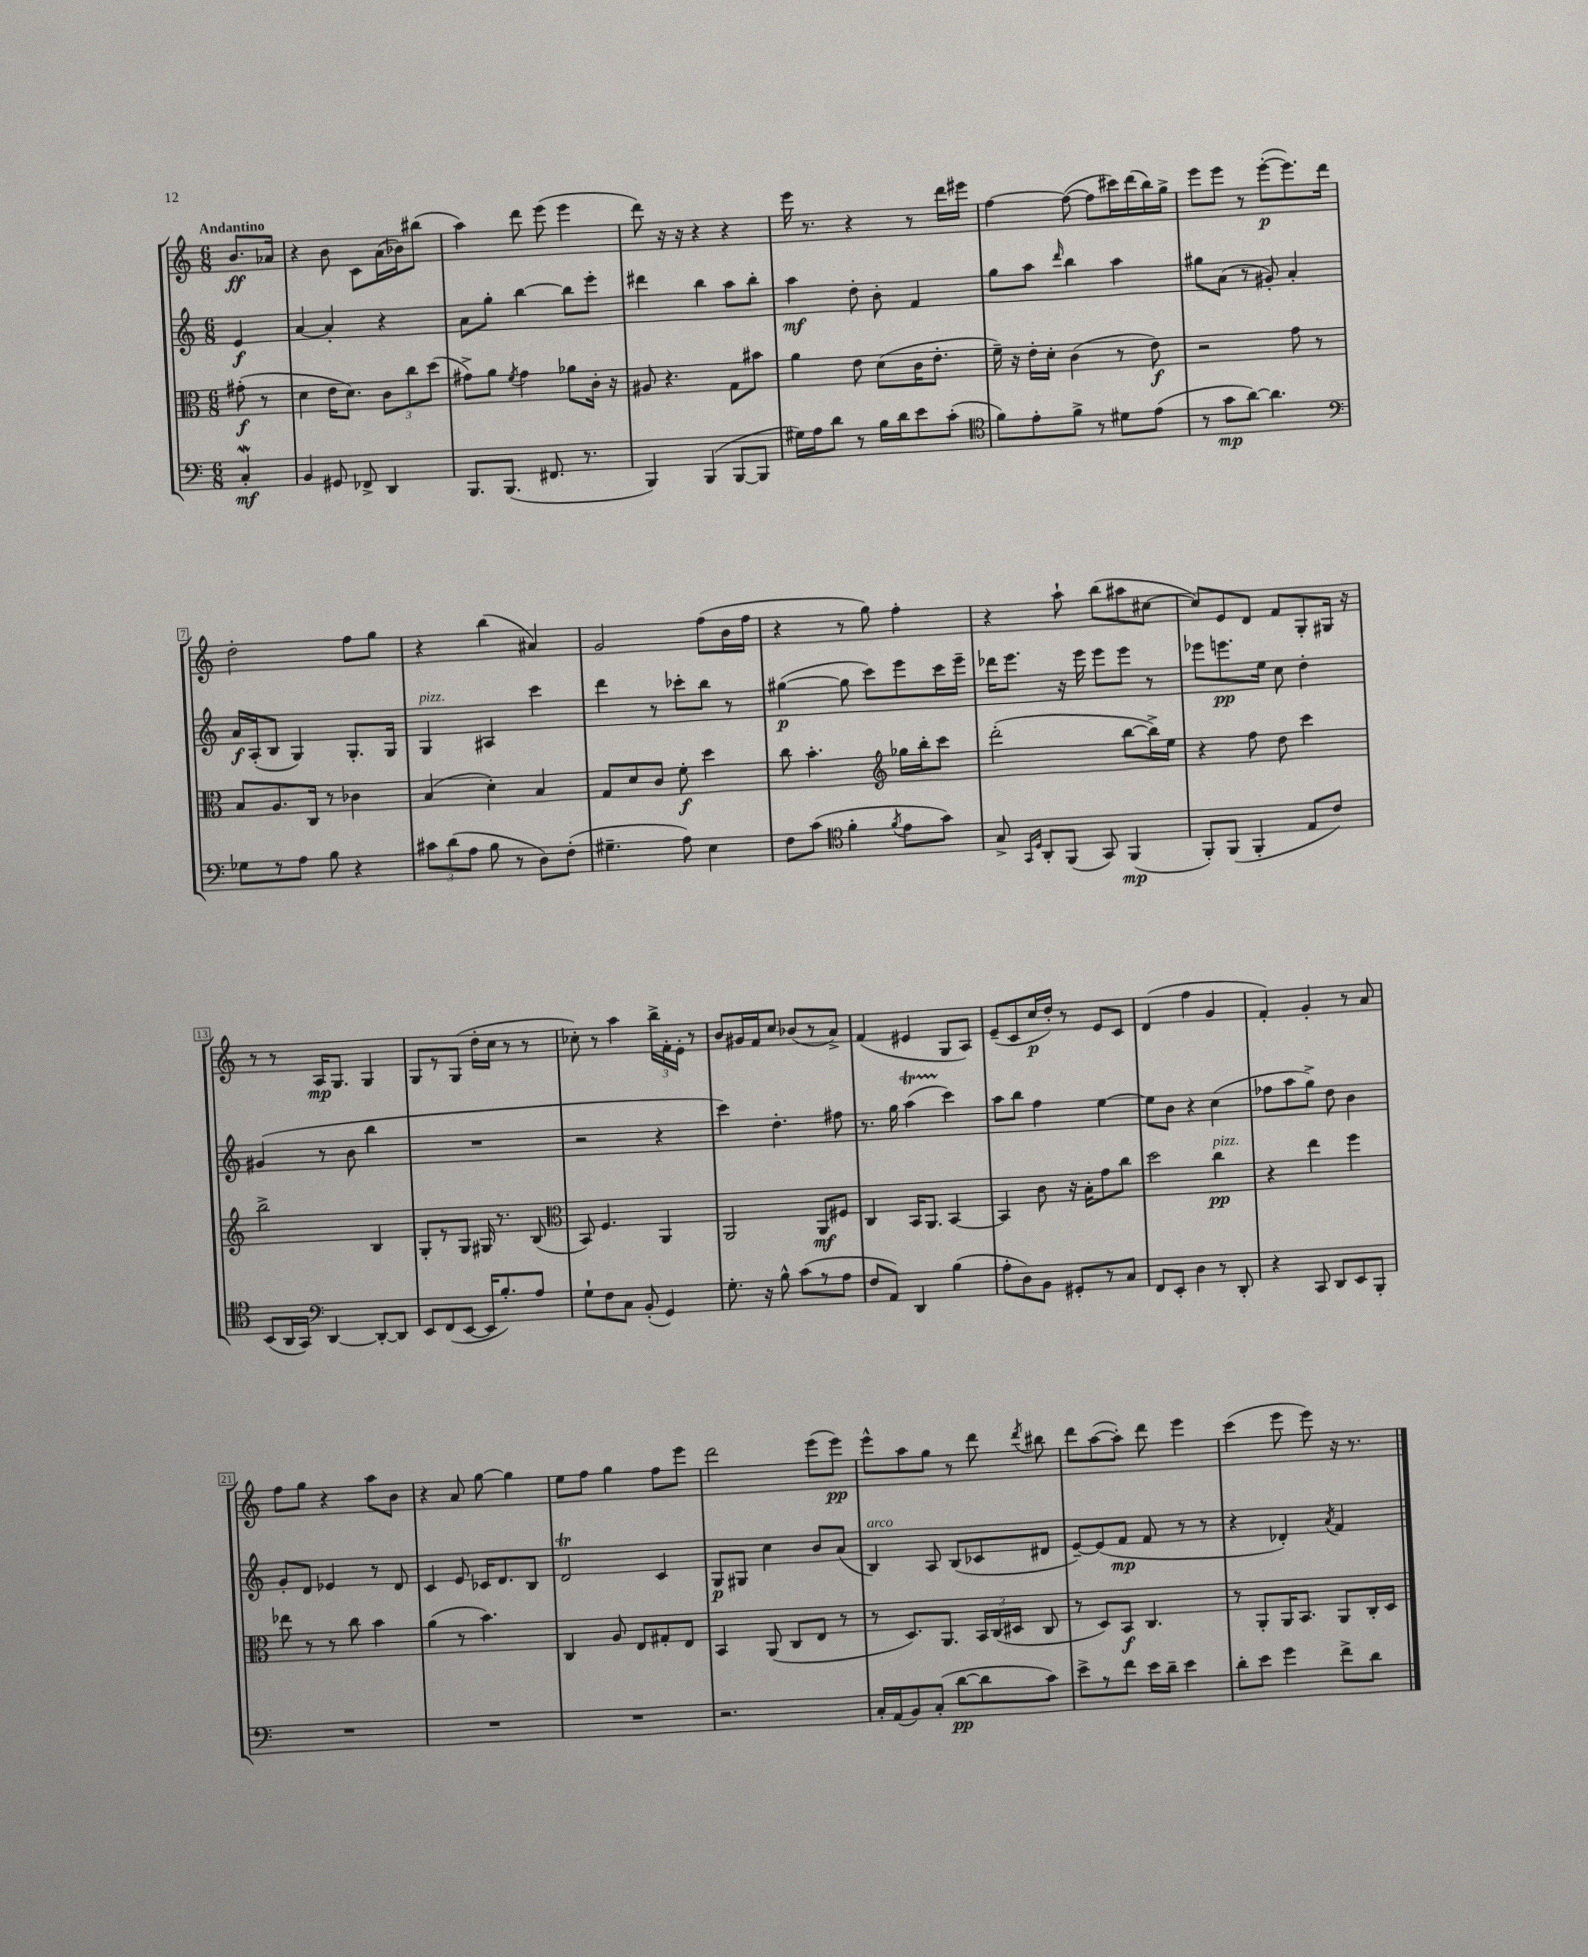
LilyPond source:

<<
\new StaffGroup <<
\new Staff = "s0" {
    \clef treble \key c \major \numericTimeSignature \time 6/8 \partial 4 \tempo "Andantino"
    \autoBeamOff b'8.[\ff aes'16] |
    r4 b'8 c'8[ a'16( bes'16) bis''8]( |
    a''4) d'''8 e'''8( e'''4 |
    d'''8) r16 r16 r4 r4 |
    e'''16 r8. r4 r8 d'''16[ eis'''16] |
    f''4~ f''8~( f''8[ cis'''16) d'''16( b''16) g''16]-> |
    e'''8[ e'''8] r8 e'''8[~-.\p( e'''8.) d'''16] |
    d''2-. f''8[ g''8] |
    r4 b''4( ais'4) |
    g'2 f''8[( b'16 f''16] |
    r4 r8 g''8) f''4-. |
    r4 a''8-! b''8[( ais''8 cis''8]~ |
    cis''8[) e'8 d'8] f'8[ g8-. gis16] r16 |
    r8 r8 a16[\mp g8.] g4 |
    g8[ r8 g8]( d''16[-. c''16] r8 r8 |
    ces''8-.) r8 a''4 \tuplet 3/2 { b''16[-> f'16-. e'16]-. } r8 |
    b'8[ gis'16 f'16 c''8] bes'8[( r8 a'8]->) |
    f'4( eis'4 g8[ a8]) |
    e'8[--( c'8 c''16\p d''16]-.) r8 e'8[ c'8] |
    d'4( f''4 g'4 |
    f'4-.) g'4-. r8 a'8 |
    f''8[ g''8] r4 a''8[ b'8] |
    r4 a'8 g''8~ g''4 |
    e''8[ f''8] g''4 f''8[ e'''8] |
    d'''2 e'''8[( e'''8]\pp) |
    e'''8[-^ a''8 g''8] r8 d'''8 \acciaccatura { d'''8 } bis''8 |
    d'''8[ a''8~( a''8]-.) d'''8 e'''4 |
    c'''4( e'''8 e'''8) r16 r8. \bar "|." |
}
\new Staff = "s1" {
    \clef treble \key c \major \numericTimeSignature \time 6/8 \partial 4
    \autoBeamOff e'4\f |
    a'4~ a'4-. r4 |
    a'8[ g''8]-. b''4~ b''8[ e'''8]-. |
    dis'''4 b''4 a''8[ b''8]-. |
    a''4\mf d''8-. b'8-. f'4 |
    g''8[ a''8] \grace { d'''16 } b''4 a''4 |
    gis''8[ a'8]( r8 gis'8-.) a'4-. |
    a'16[\f a16-.( b8] g4) g8.[-. g16] |
    g4^\markup { \italic "pizz." } ais4 c'''4 |
    d'''4 r8 ces'''8[-. b''8] r8 |
    gis''4~\p( gis''8 c'''8[) e'''8 c'''16 e'''16]-- |
    des'''16[ e'''8.] r16 e'''16 e'''8[ e'''8] r8 |
    ees'''8[ e'''8.\pp e''16] c''8 d''4-. |
    gis'4( r8 b'8 b''4 |
    R2. |
    r2 r4 |
    c'''4) d''4.-. fis''8 |
    r8. g''16 a''4\startTrillSpan( c'''4\stopTrillSpan) |
    a''8[ b''8] f''4 e''4~ |
    e''8[ b'8] r4 c''4( |
    fes''8[ a''8 g''8]->) d''8 b'4 |
    g'8[-. d'8] ees'4 r8 d'8 |
    c'4 e'8 ces'16[ d'8. b8] |
    d'2\trill c'4 |
    g8[\p gis8] c''4 b'8[ a'8]( |
    b4^\markup { \italic "arco" }) a8 b8[( ces'8 dis'8] |
    e'8[~--) e'8( f'8]\mp f'8 r8 r8 |
    r4 des'4-.) \acciaccatura { a'8 } f'4 \bar "|." |
}
\new Staff = "s2" {
    \clef alto \key c \major \numericTimeSignature \time 6/8 \partial 4
    \autoBeamOff gis'8-.\f( r8 |
    d'4 e'16[ d'8.]) \tuplet 3/2 { c'8[ c''8 d''8]( } |
    gis'8[->) a'8] \acciaccatura { f'8 } gis'4 aes'8[ c'16]-. r16 |
    ais8 r4. g8[ bis'8] |
    a'4 e'8 d'8[( c'16 e'8.]-. |
    f'16--) r16 e'16[-. d'16]-. c'4( r8 e'8\f) |
    r2 g'8 r8 |
    b8[ a8. c16] r8 ces'4 |
    b4( d'4-.) b4 |
    g8[ d'8 c'8] f'8-.\f d''4 |
    c''8 b'4.-. \clef treble ges''16[ b''16-. c'''8] |
    d'''2-.( b''8[~ b''16->) e''16] |
    r4 f''8 d''8 c'''4 |
    b''2-> b4 |
    g8[-. r8 g8] gis16 r8. b8( |
    \clef alto b,8) f4. a,4 |
    a,2 a,8[\mf fis8] |
    c4 b,16[ a,8.] b,4~ |
    b,4 c'8 r16 b16[-. g'8 c''8] |
    d''2 c''4\pp^\markup { \italic "pizz." } |
    r4 e''4 f''4 |
    ees''8 r8 r8 c''8 b'4 |
    a'4( r8 b'4.) |
    c4 a8 e8[ gis8-. e8] |
    b,4 a,8( c8[ e8] r8 |
    r8 d8.[) a,8.] \tuplet 3/2 { b,16[ c16( dis16] } c8 |
    r8 d8[) b,8]\f c4. |
    r8 a,8[-. a,16 b,8.] a,8[ c16-. d16] \bar "|." |
}
\new Staff = "s3" {
    \clef bass \key c \major \numericTimeSignature \time 6/8 \partial 4
    \autoBeamOff c4-.\mordent\mf |
    b,4 gis,8 fes,8-> d,4 |
    b,,8.[ b,,8.]( fis,8. r8. |
    b,,4) b,,4( b,,8[~ b,,8] |
    gis16[) a16 d'8] r8 b16[ d'16 e'8 c'8]-.( |
    \clef tenor f'8[) e'8-. f'8]-> r8 dis'8[ e'8]( |
    r8 g'8[\mp a'8]~) a'4. |
    \clef bass ges8[ r8 a8] b8 r4 |
    \tuplet 3/2 { cis'8[ d'8( a8] } b8 r8 d8[) f8]-.( |
    gis4.-- a8) e4 |
    f8[ c'8]( \clef tenor f'4-. \acciaccatura { f'8 } e'8[ g'8]) |
    g8-> \grace { g,16[ d16] } a,8[-. f,8]( g,8) f,4\mp( |
    f,8[-.) f,8]( f,4-. e8[ c'8]) |
    b,8[( a,16 g,16]) \clef bass d,4~ d,8[~-. d,8] |
    e,8[ f,8( e,8]~ e,16[ b8.-.) a8] |
    g8[-! f8 c8] b,8-.( g,4) |
    g8.-. r16 b8-^ c'8[( r8 a8] |
    f8[ a,8]) d,4 b4( |
    a8[-. d8) b,8] gis,8[-. r8 c8] |
    f,8[ e,8]-. d4 r8 d,8-. |
    r4 c,8 d,8[ e,8 b,,8]-. |
    R2. |
    R2. |
    R2. |
    r2. |
    c16[-. a,16( b,8) c8]-.( d'8[~\pp d'8 c'8]) |
    e'8[-> r8 f'8] e'16[ d'16]-- e'4 |
    d'8[-. e'8] g'4 f'8[-> d'8] \bar "|." |
}
>>
>>
\layout { \context { \Score \override BarNumber.stencil = #(make-stencil-boxer 0.1 0.3 ly:text-interface::print) } }
